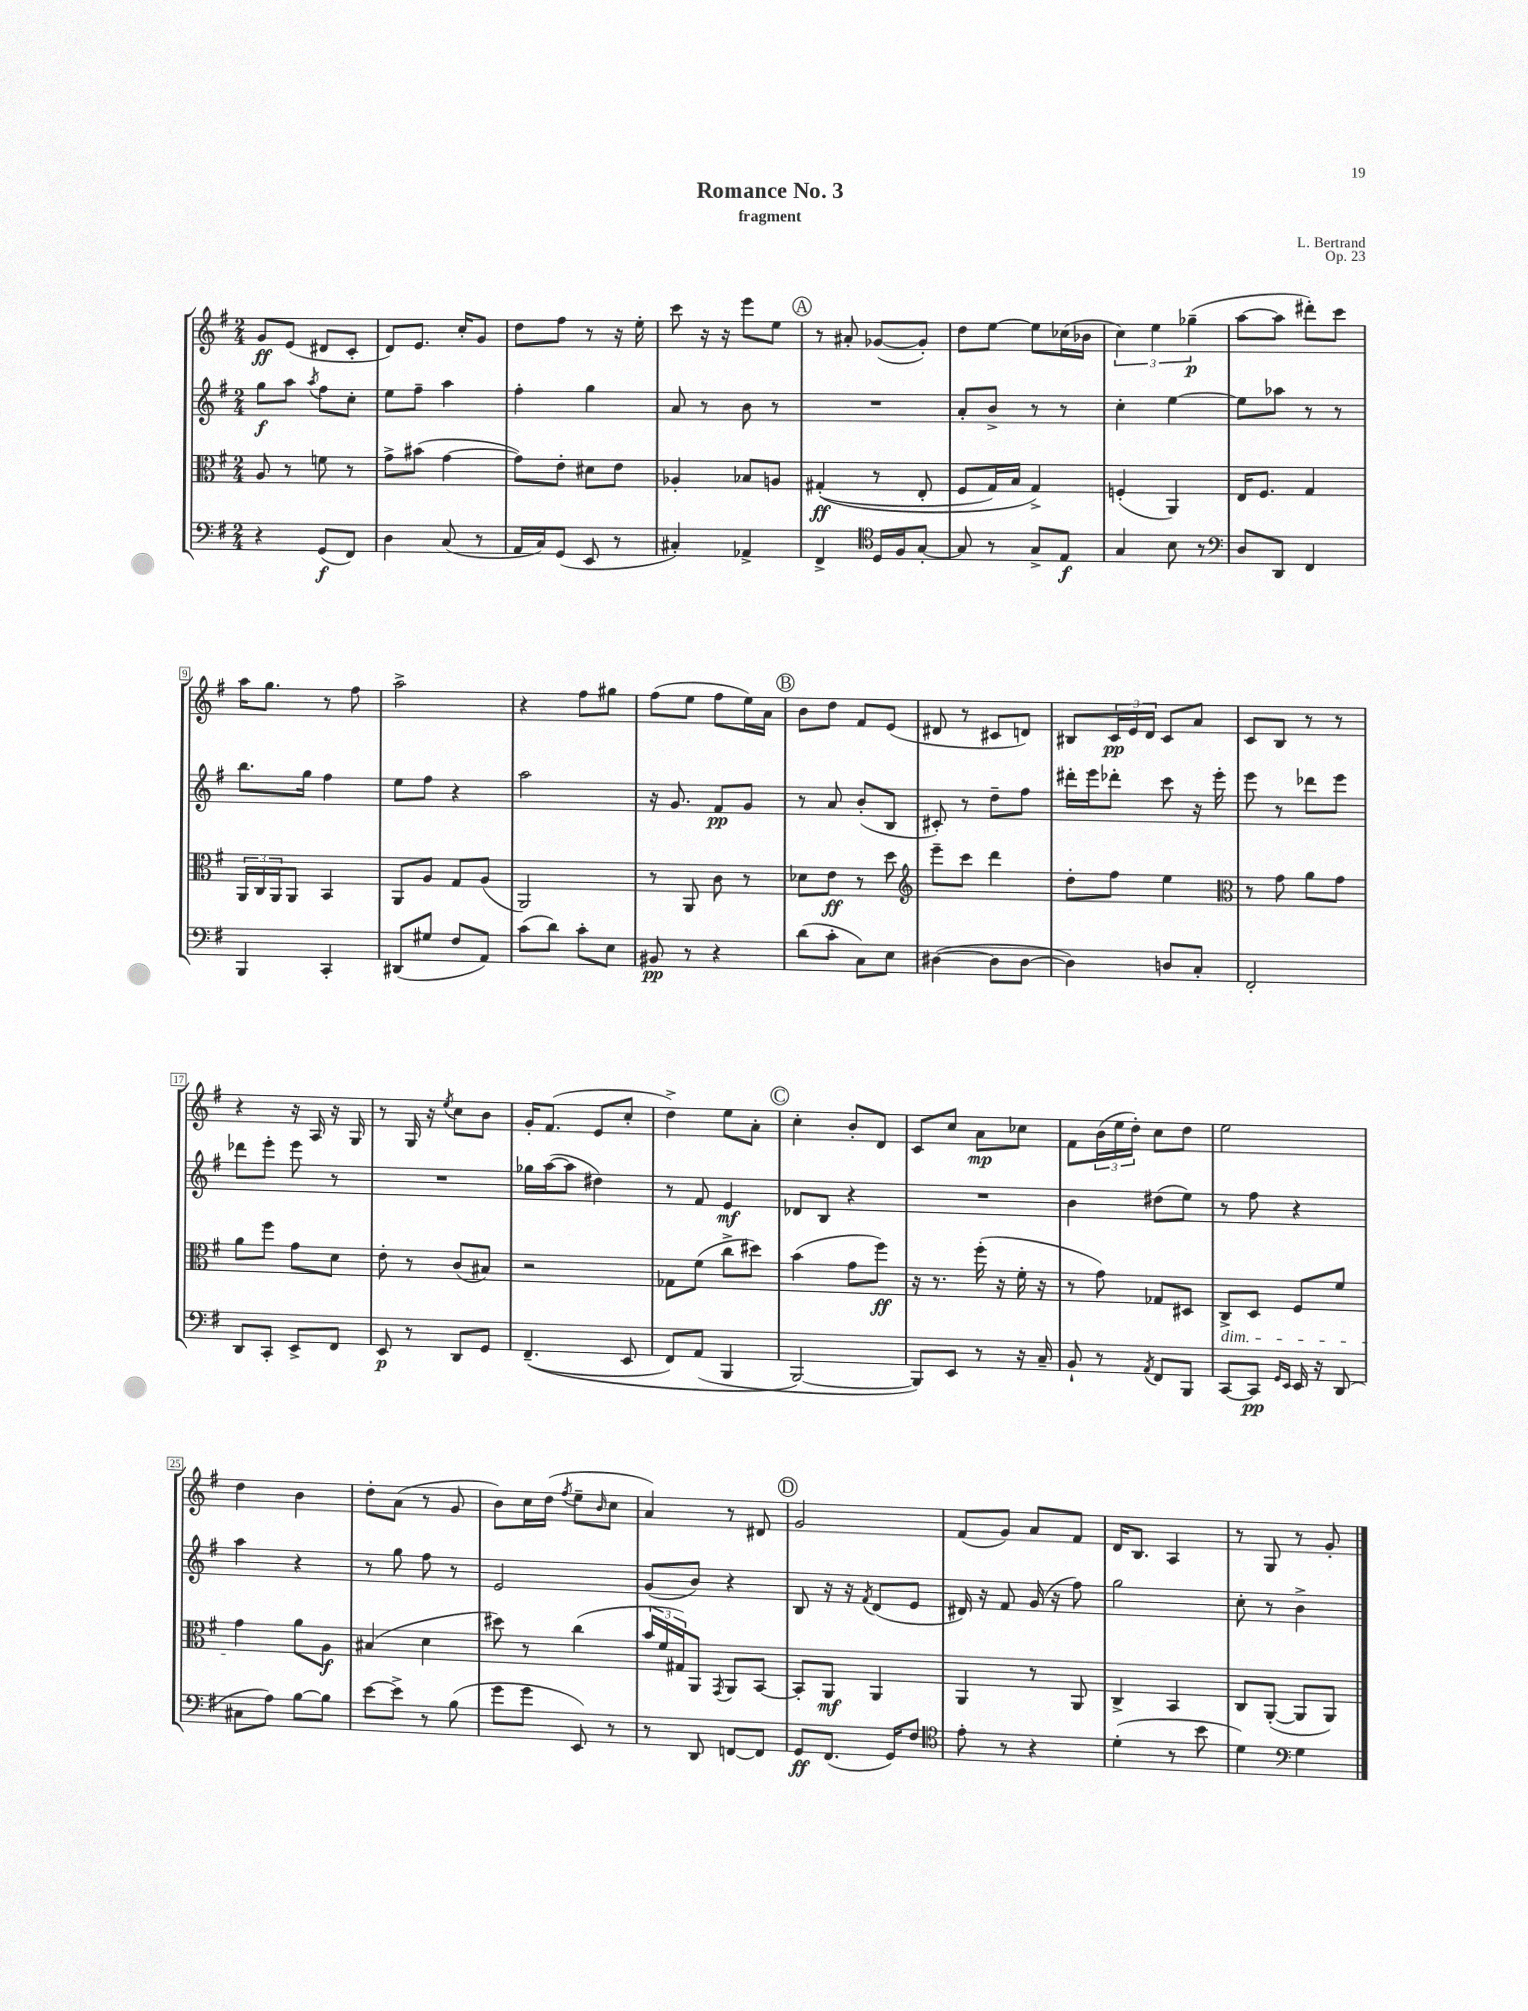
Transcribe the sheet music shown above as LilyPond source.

\header { title = "Romance No. 3" composer = "L. Bertrand" subtitle = "fragment" opus = "Op. 23" }
<<
\new StaffGroup <<
\new Staff = "s0" {
    \clef treble \key g \major \numericTimeSignature \time 2/4
    g'8\ff e'8( dis'8 c'8-. |
    d'8) e'8. c''16-. g'8 |
    d''8 fis''8 r8 r16 e''16-. |
    c'''8 r16 r16 e'''8 e''8 |
    \mark \markup { \circle "A" } r8 ais'8-. ges'8~( ges'8-.) |
    d''8 e''8~ e''8 ces''16( bes'16 |
    \tuplet 3/2 { c''4) e''4 ges''4--\p( } |
    a''8~ a''8 dis'''8-.) c'''8 |
    a''16 g''8. r8 fis''8 |
    a''2-> |
    r4 fis''8 gis''8 |
    fis''8( e''8 fis''8 e''16) a'16 |
    \mark \markup { \circle "B" } b'8 d''8 fis'8 e'8( |
    dis'8 r8 cis'8 d'8) |
    bis8 \tuplet 3/2 { c'16\pp e'16 d'16 } c'8 a'8 |
    c'8 b8 r8 r8 |
    r4 r16 a16 r16 g16 |
    r8 g16 r16 \acciaccatura { e''8 } c''8 b'8 |
    g'16-. fis'8.( e'8 c''8-. |
    d''4->) e''8 a'8-. |
    \mark \markup { \circle "C" } c''4-. b'8-. d'8 |
    c'8 c''8 a'8\mp ces''8 |
    fis'8 \tuplet 3/2 { b'16( e''16 d''16-.) } c''8 d''8 |
    e''2 |
    d''4 b'4 |
    d''8-. a'8( r8 g'8 |
    b'8) c''16 d''16( \acciaccatura { fis''8 } e''8-- \grace { b'16 } c''8 |
    a'4) r8 dis'8 |
    \mark \markup { \circle "D" } g'2 |
    fis'8( g'8) a'8 fis'8 |
    d'16 b8. a4 |
    r8 g8 r8 g'8-. \bar "|." |
}
\new Staff = "s1" {
    \clef treble \key g \major \numericTimeSignature \time 2/4
    g''8\f a''8 \acciaccatura { a''8 } fis''8 c''8-. |
    e''8 fis''8-- a''4 |
    fis''4-. g''4 |
    a'8 r8 b'8 r8 |
    \mark \markup { \circle "A" } R2 |
    a'8-. b'8-> r8 r8 |
    c''4-. e''4~ |
    e''8 aes''8 r8 r8 |
    b''8. g''16 fis''4 |
    e''8 fis''8 r4 |
    a''2 |
    r16 g'8. fis'8\pp g'8 |
    \mark \markup { \circle "B" } r8 a'8 b'8-.( b8 |
    cis'8-.) r8 d''8-- fis''8 |
    dis'''16-. e'''16 des'''8-. c'''8 r16 e'''16-. |
    e'''8 r8 des'''8 e'''8 |
    des'''8 e'''8-. e'''8 r8 |
    R2 |
    ges''16 a''16~( a''8 dis''4) |
    r8 fis'8 e'4\mf |
    \mark \markup { \circle "C" } des'8 b8 r4 |
    R2 |
    b'4 dis''8( e''8) |
    r8 fis''8 r4 |
    a''4 r4 |
    r8 g''8 fis''8 r8 |
    e'2 |
    g'8( b'8) r4 |
    \mark \markup { \circle "D" } b8 r16 r16 \acciaccatura { fis'8 } d'8( e'8 |
    dis'16) r16 fis'8 g'16( r16 fis''8) |
    g''2 |
    c''8-. r8 b'4-> \bar "|." |
}
\new Staff = "s2" {
    \clef alto \key g \major \numericTimeSignature \time 2/4
    a8 r8 f'8 r8 |
    g'8-> bis'8( g'4~ |
    g'8) e'8-. dis'8 e'8 |
    aes4-. bes8 a8 |
    \mark \markup { \circle "A" } gis4-.\ff(\( r8 e8-. |
    fis8 g16) b16 g4->\) |
    f4-.( a,4) |
    e16 fis8. g4 |
    \tuplet 3/2 { a,16 c16 a,16 } a,8 b,4 |
    a,8 a8 g8 a8( |
    a,2) |
    r8 a,8 c'8 r8 |
    \mark \markup { \circle "B" } des'8 e'8\ff r8 d''8 |
    \clef treble e'''8-- c'''8 d'''4 |
    d''8-. fis''8 e''4 |
    \clef alto r8 g'8 a'8 g'8 |
    a'8 fis''8 g'8 d'8 |
    e'8-. r8 c'8( bis8) |
    r2 |
    ges8 fis'8( c''8-> dis''8) |
    \mark \markup { \circle "C" } b'4( g'8 fis''8\ff) |
    r16 r8. fis''16-.( r16 fis'16-. r16 |
    r8 g'8) ges8 dis8 |
    c8->\dim d8 fis8 fis'8 |
    g'4\! a'8 a8\f |
    bis4( d'4 |
    dis''8) r8 c''4( |
    \tuplet 3/2 { b'16 fis'16 gis16) } a,8 \acciaccatura { g,8 } a,8 b,8~ |
    \mark \markup { \circle "D" } b,8-. a,8\mf a,4 |
    a,4 r8 a,8 |
    c4-> b,4 |
    c8 a,8~-.( a,8 a,8) \bar "|." |
}
\new Staff = "s3" {
    \clef bass \key g \major \numericTimeSignature \time 2/4
    r4 g,8\f( fis,8) |
    d4 c8( r8 |
    a,16 c16) g,8( e,8 r8 |
    cis4-.) aes,4-> |
    \mark \markup { \circle "A" } fis,4-> \clef tenor d16 fis16 g8~-. |
    g8 r8 g8-> e8\f |
    g4 b8 r8 |
    \clef bass d8 d,8 fis,4 |
    b,,4 c,4-. |
    dis,8( gis8 fis8 a,8) |
    c'8( d'8) c'8-. e8 |
    bis,8\pp r8 r4 |
    \mark \markup { \circle "B" } d'8( c'8-. c8) e8 |
    dis4~( dis8 dis8~ |
    dis4) d8 c8-. |
    fis,2-. |
    d,8 c,8-. e,8-> fis,8 |
    e,8\p r8 d,8 g,8 |
    fis,4.--(\( e,8 |
    fis,8) a,8( b,,4 |
    \mark \markup { \circle "C" } b,,2~\) |
    b,,8) e,8 r8 r16 c16-- |
    b,8-! r8 \acciaccatura { a,8 } fis,8 b,,8 |
    c,8~ c,8\pp \grace { g,16 e,16 } e,16 r16 d,8( |
    cis8 a8) b8~ b8 |
    e'8~ e'8-> r8 b8( |
    g'8 g'8 e,8) r8 |
    r8 d,8 f,8~ f,8 |
    \mark \markup { \circle "D" } g,8\ff fis,8.( g,16) fis8 |
    \clef tenor e'8-. r8 r4 |
    d'4-.( r8 b'8 |
    d'4) \clef bass g4 \bar "|." |
}
>>
>>
\layout { \context { \Score \override BarNumber.stencil = #(make-stencil-boxer 0.1 0.3 ly:text-interface::print) } }
